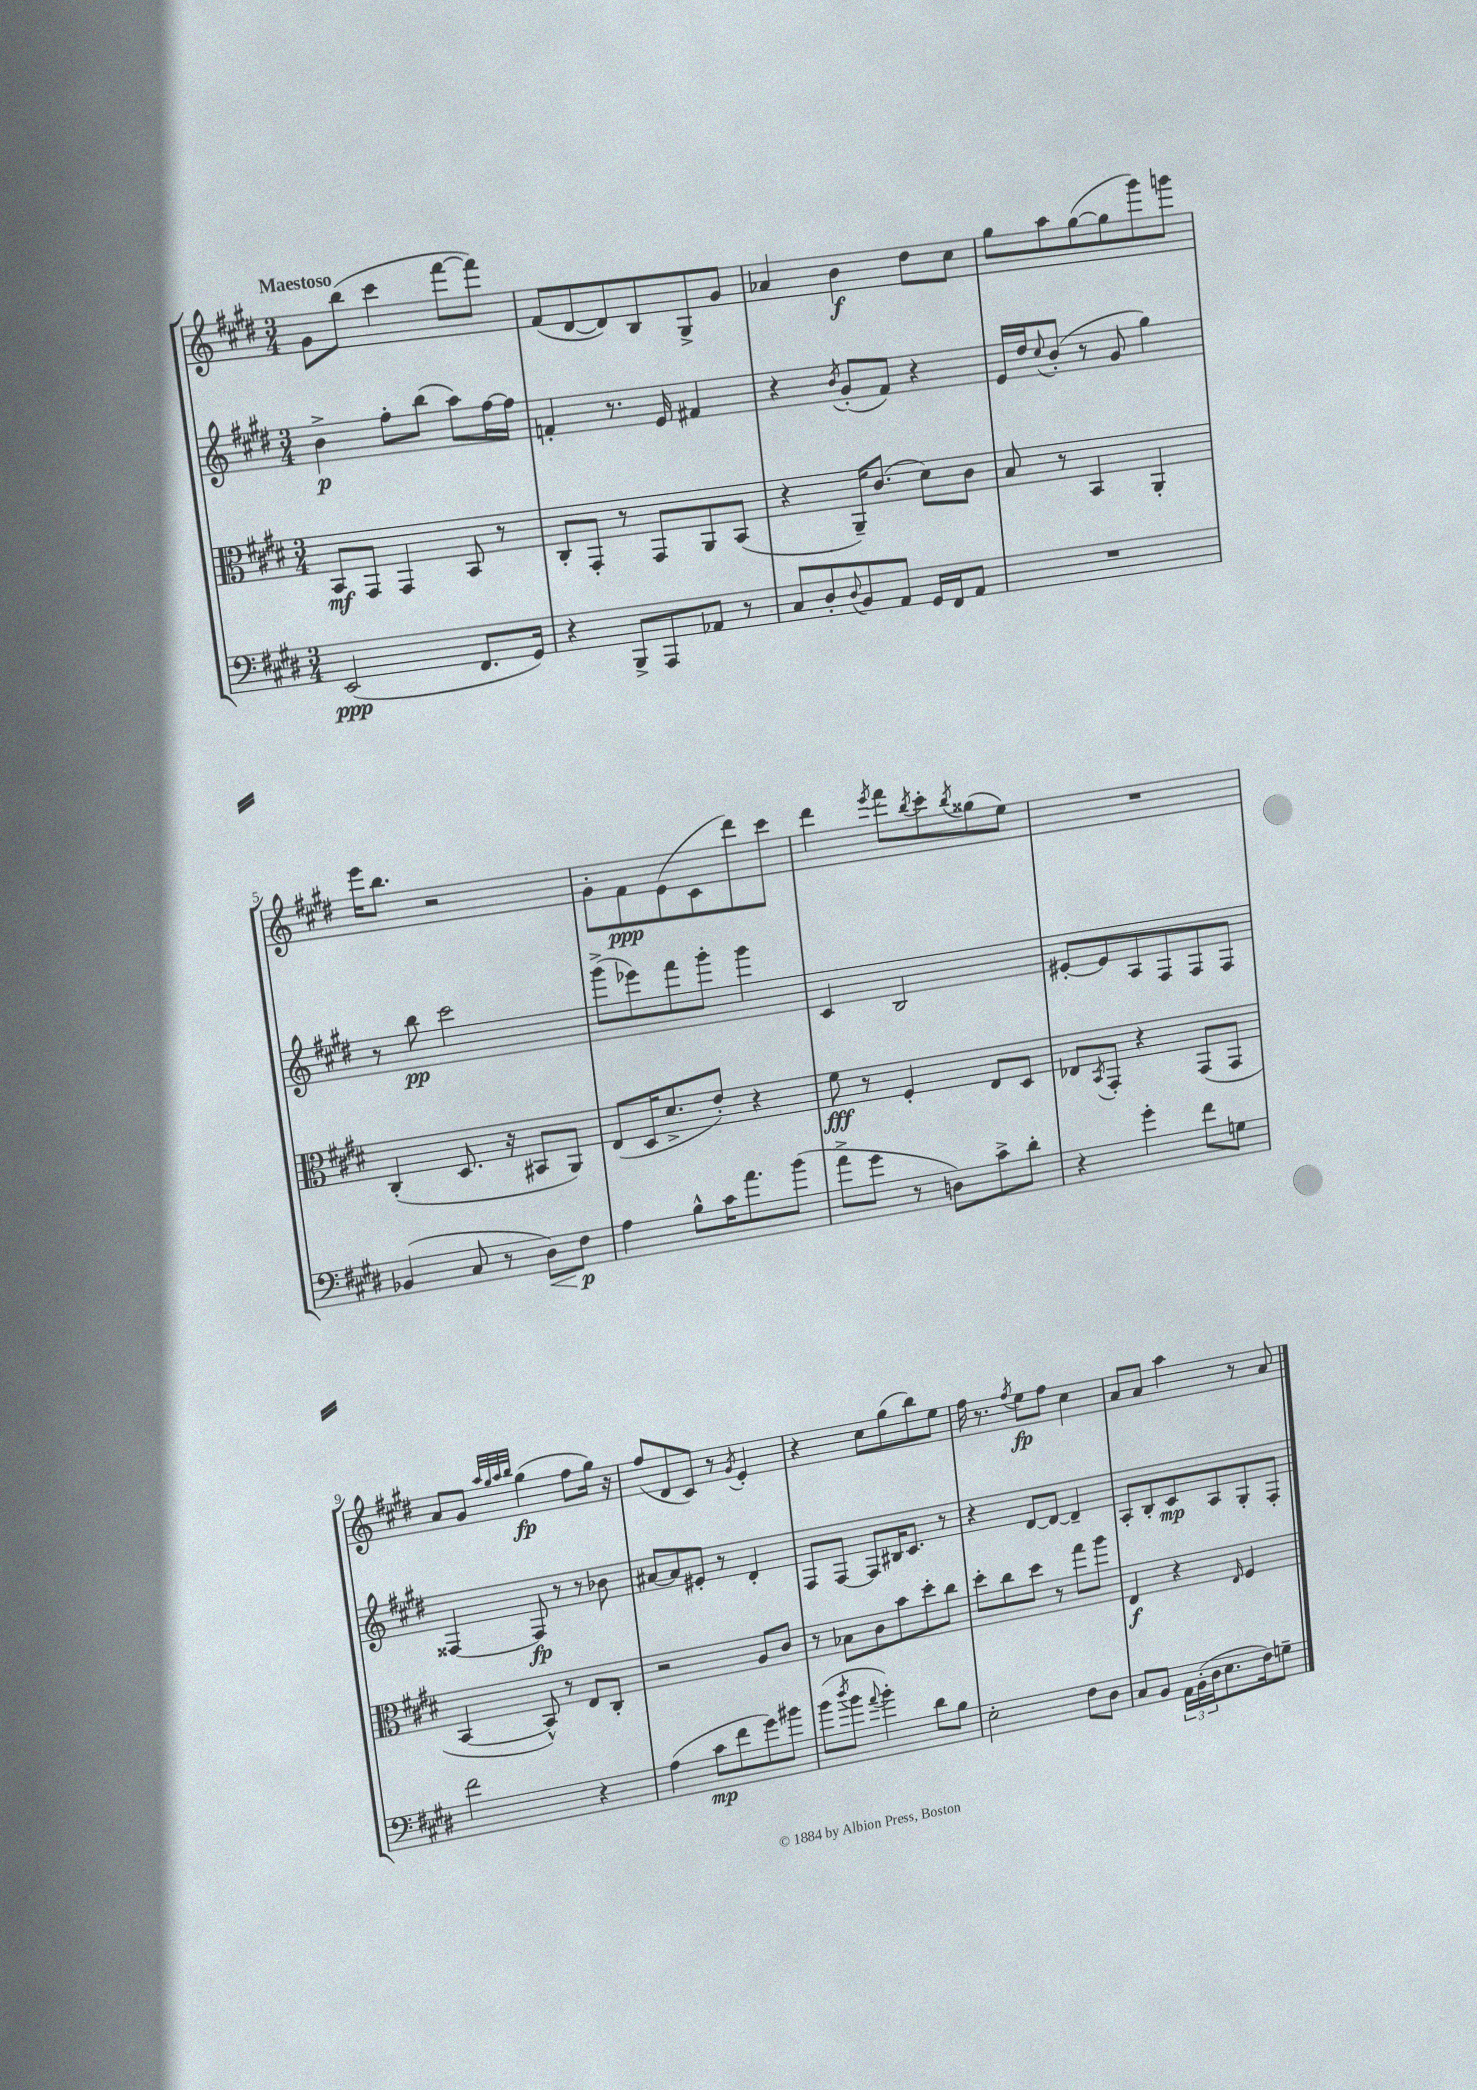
<<
\new StaffGroup <<
\new Staff = "s0" {
    \clef treble \key e \major \numericTimeSignature \time 3/4 \tempo "Maestoso"
    gis'8 b''8( cis'''4 fis'''8~ fis'''8) |
    fis'8( dis'8~ dis'8) b8 gis8-> gis'8 |
    aes'4 b'4\f dis''8 cis''8 |
    gis''8 a''8 gis''8~( gis''8 gis'''8) g'''8 |
    e'''16 b''8. r2 |
    gis'8-. fis'8\ppp e'8( cis'8 dis'''8) cis'''8 |
    dis'''4 \acciaccatura { e'''8 } fis'''8 \acciaccatura { b''8 } cis'''8-. \acciaccatura { b''8 } gisis''8( e''8) |
    R2. |
    a'8 gis'8 \grace { a''32 gis''32 a''32 b''32 } gis''4\fp( fis''8 gis''16) r16 |
    fis''8( dis'8 cis'8) r8 \acciaccatura { gis'8 } e'4-. |
    r4 cis''8 gis''8( b''8) e''8 |
    fis''16 r8. \acciaccatura { fis''8 } e''8\fp fis''8 cis''4 |
    a'8 a'8 a''4 r8 a'8 \bar "|." |
}
\new Staff = "s1" {
    \clef treble \key e \major \numericTimeSignature \time 3/4
    b'4->\p fis''8-. b''8( a''8) fis''16~ fis''16 |
    f'4-. r8. e'16 fis'4 |
    r4 \acciaccatura { b'8 } gis'8-.( fis'8) r4 |
    e'16 dis''16 \appoggiatura { cis''8 } b'8-.( r8 gis'8 gis''4) |
    r8 b''8\pp cis'''2 |
    gis'''8->( ees'''8) fis'''8 gis'''8-. gis'''4 |
    cis'4 b2 |
    eis'8~-. eis'8 a8 fis8 fis8 fis8 |
    fisis4~ fisis8\fp r8 r8 bes'8 |
    ais'8~ ais'8 eis'8-. r8 dis'4-. |
    fis8 fis8~ fis8 bis16 cis'8. r8 |
    r4 dis'8~ dis'8~ dis'4-- |
    a8-. b8-. cis'8\mp a8 gis8-. fis8-. \bar "|." |
}
\new Staff = "s2" {
    \clef alto \key e \major \numericTimeSignature \time 3/4
    b,8\mf gis,8 gis,4 b,8 r8 |
    cis8-. gis,8-. r8 gis,8 a,8 b,8( |
    r4 a,16--) cis'8.( dis'8) cis'8 |
    b8 r8 b,4 a,4-. |
    cis4-.( dis8. r16 bis,8 a,8) |
    e8( dis16 dis'8.-> e'8-.) r4 |
    fis'8\fff r8 fis4-. e8 dis8 |
    ees8 \acciaccatura { b,8 } gis,8-. r4 gis,8( gis,8 |
    b,4~ b,8-^) r8 e8 cis8-. |
    r2 a8 cis'8 |
    r8 bes8 cis'8 b'8 dis''8-. cis''8 |
    dis''8-. cis''8 dis''8 r8 gis''8 a''8 |
    e4\f r4 \grace { e16 } fis4 \bar "|." |
}
\new Staff = "s3" {
    \clef bass \key e \major \numericTimeSignature \time 3/4
    e,2\ppp( fis,8. gis,16) |
    r4 b,,8-> a,,8 aes,8 r8 |
    cis8 dis8-. \appoggiatura { dis8 } b,8 a,8 gis,16 fis,16 a,8 |
    R2. |
    bes,4( cis8 r8 dis8\<) fis8\p\! |
    a4 b8-^ cis'16 a'8. b'8( |
    a'8-> gis'8 r8 d8) cis'8-> dis'8-. |
    r4 gis'4-. fis'8 g8 |
    fis'2 r4 |
    a4( cis'8\mp fis'8 gis'8) bis'8 |
    b'8( \acciaccatura { dis''8 } b'8 \appoggiatura { a'8 } b'4-.) dis'8 b8 |
    e2-. fis8 dis8 |
    cis8 b,8 \tuplet 3/2 { a,16 b,16-.( dis16 } e8. fis16) g8-- \bar "|." |
}
>>
>>
